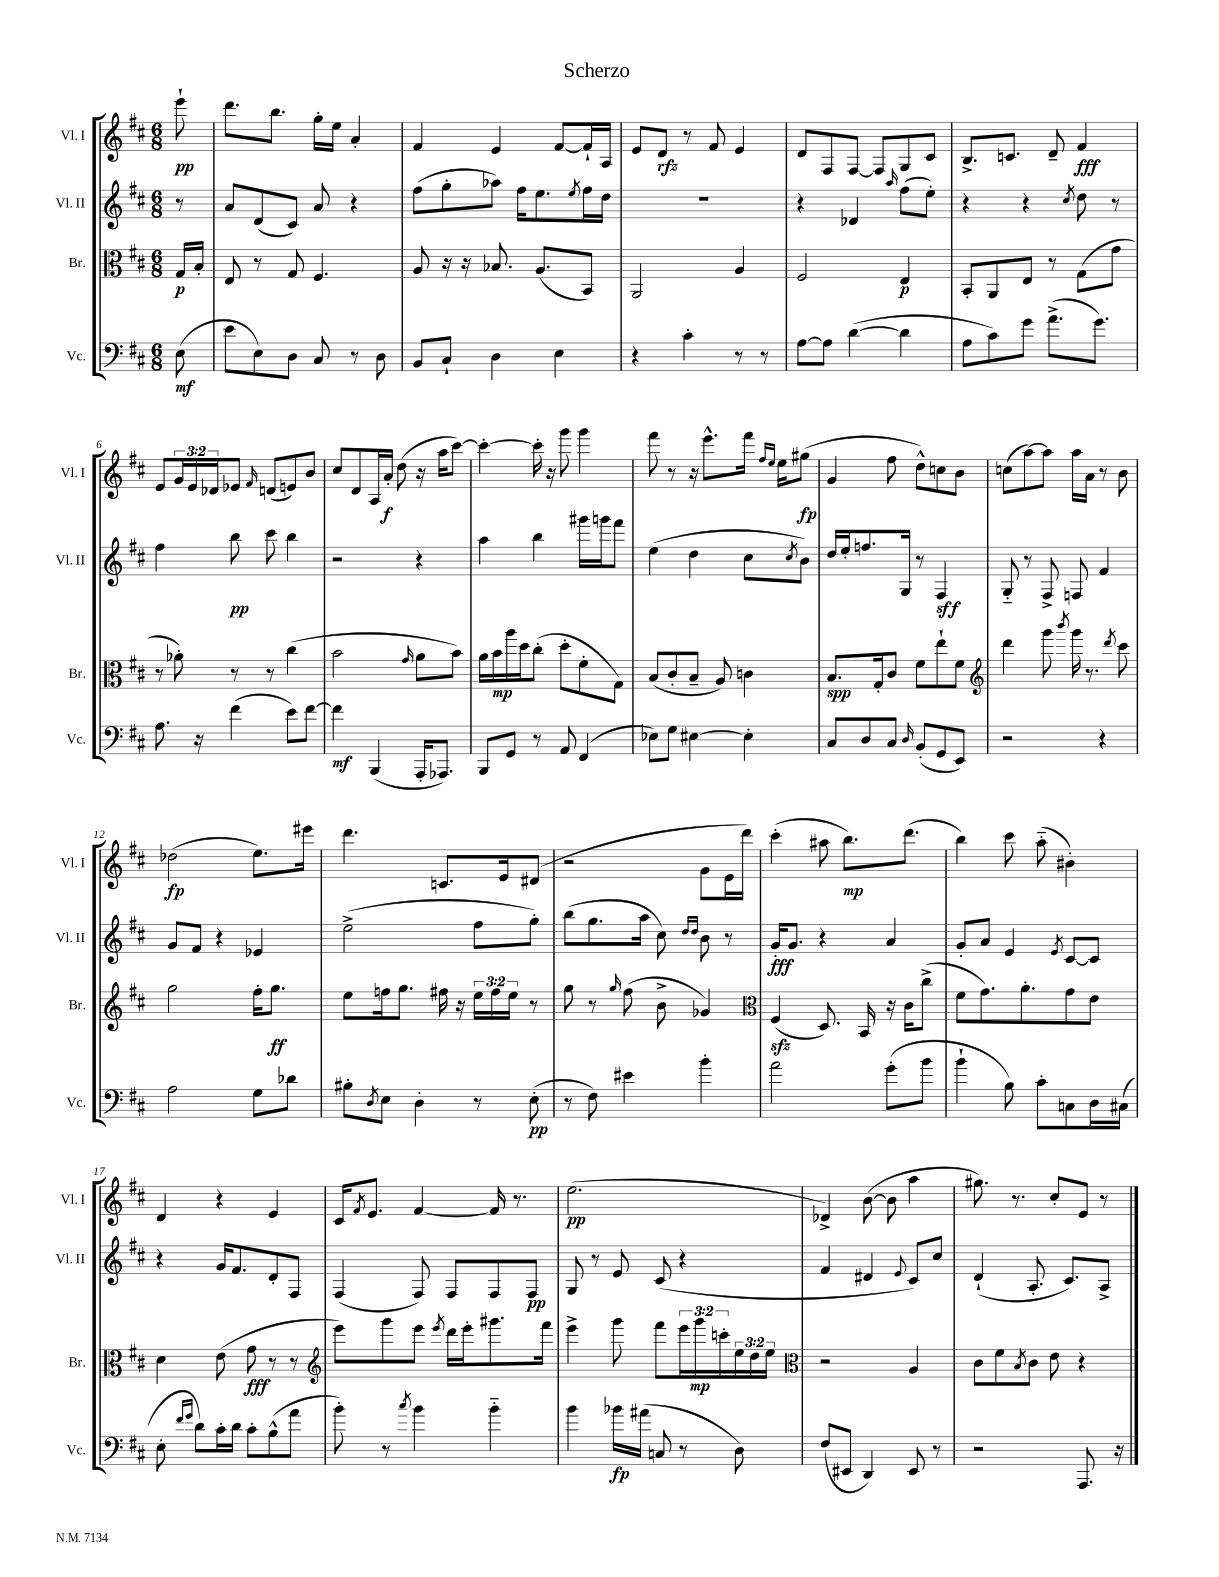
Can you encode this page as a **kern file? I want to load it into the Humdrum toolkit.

**kern	**dynam	**kern	**dynam	**kern	**dynam	**kern	**dynam
*part4	*part4	*part3	*part3	*part2	*part2	*part1	*part1
*staff4	*staff4	*staff3	*staff3	*staff2	*staff2	*staff1	*staff1
*I"Vc.	*	*I"Br.	*	*I"Vl. II	*	*I"Vl. I	*
*I'Vc.	*	*I'Br.	*	*I'Vl. II	*	*I'Vl. I	*
*clefF4	*	*clefC3	*	*clefG2	*	*clefG2	*
*k[f#c#]	*	*k[f#c#]	*	*k[f#c#]	*	*k[f#c#]	*
*M6/8	*	*M6/8	*	*M6/8	*	*M6/8	*
=	=	=	=	=	=	=	=
(8E\	mf	16G/LL	p	8r	.	8eee`\	pp
.	.	16B'/JJ	.	.	.	.	.
=1	=1	=1	=1	=1	=1	=1	=1
8e\L	.	8E/	.	8a/L	.	8.ddd\L	.
8E\)	.	8r	.	(8d/	.	.	.
.	.	.	.	.	.	8.bb\J	.
8D\J	.	8G/	.	8c#/J)	.	.	.
8C#/	.	4.F#/	.	8a/	.	16gg'\LL	.
.	.	.	.	.	.	16ee\JJ	.
8r	.	.	.	4r	.	4a'/	.
8D\	.	.	.	.	.	.	.
=2	=2	=2	=2	=2	=2	=2	=2
8BB/L	.	8A/	.	(8ff#\L	.	4f#/	.
8C#`/J	.	16r	.	8gg'\	.	.	.
.	.	16r	.	.	.	.	.
4D\	.	8.B-X/	.	8aa-X\J)	.	4e/	.
.	.	.	.	16ff#\KL	.	.	.
.	.	(8.A/L	.	8.ee\	.	.	.
4E\	.	.	.	.	.	[8f#/L	.
.	.	.	.	8qee/	.	.	.
.	.	8BB/J)	.	16ff#\L	.	16f#`/L]	.
.	.	.	.	16dd\JJ	.	16A/JJ	.
=3	=3	=3	=3	=3	=3	=3	=3
4r	.	2AA/	.	2.r	.	8e/L	.
.	.	.	.	.	.	8d/J	rfz
4c#'\	.	.	.	.	.	8r	.
.	.	.	.	.	.	8f#/	.
8r	.	4A/	.	.	.	4e/	.
8r	.	.	.	.	.	.	.
=4	=4	=4	=4	=4	=4	=4	=4
[8A\L	.	2F#/	.	4r	.	8d/L	.
8A\J]	.	.	.	.	.	8F#/	.
([4d\	.	.	.	4d-X/	.	[8F#/J	.
.	.	.	.	.	.	8F#/L]	.
.	.	.	.	16qqaa/	.	.	.
4d\]	.	4E/	p	(8ff#\L	.	8G/	.
.	.	.	.	8ee'\J)	.	8c#/J	.
=5	=5	=5	=5	=5	=5	=5	=5
8A\L	.	8BB'/L	.	4r	.	8.B^/L	.
8c#\)	.	8AA/	.	.	.	.	.
.	.	.	.	.	.	8.cn/J	.
8g\J	.	8E/J	.	4r	.	.	.
(8.a^\L	.	8r	.	.	.	8d~/	.
.	.	.	.	8qcc#/	.	.	.
.	.	(8G\L	.	8dd\	.	4f#/	fff
8.g\J)	.	.	.	.	.	.	.
.	.	8g\J	.	8r	.	.	.
!!LO:LB:g=z
=6	=6	=6	=6	=6	=6	=6	=6
8.A\	.	8r	.	4ff#\	.	8e/L	.
.	.	8a-X'\)	.	.	.	24g/L	.
.	.	.	.	.	.	24e/	.
16r	.	.	.	.	.	.	.
.	.	.	.	.	.	24d-X/J	.
(4f#\	.	8r	.	8bb\	pp	8e-X/J	.
.	.	.	.	.	.	16qqf#/	.
.	.	8r	.	8ccc#\	.	(8dn/L	.
8e\L)	.	(4cc#\	.	4bb\	.	8en/)	.
[8f#\J	.	.	.	.	.	8b/J	.
=7	=7	=7	=7	=7	=7	=7	=7
4f#\]	mf	2b\	.	2r	.	8cc#/L	.
.	.	.	.	.	.	8d/	.
(4BBB/	.	.	.	.	.	16A/L	.
.	.	.	.	.	.	16a'/JJ	f
.	.	.	.	.	.	(8dd\	.
.	.	16qqg/	.	.	.	.	.
16AAA'/KL	.	8a\L	.	4r	.	16r	.
8.AAA-X/J)	.	.	.	.	.	16aa\KL	.
.	.	8b\J)	.	.	.	[8ccc#\J)	.
=8	=8	=8	=8	=8	=8	=8	=8
8BBB/L	.	16a\LL	.	4aa\	.	4ccc#'\_	.
.	.	16b\	mp	.	.	.	.
8GG/J	.	16aa\	.	.	.	.	.
.	.	16dd\J	.	.	.	.	.
8r	.	(8cc#'\J	.	4bb\	.	16ccc#'\]	.
.	.	.	.	.	.	16r	.
8AA/	.	8dd'\L	.	.	.	8ggg\	.
(4FF#/	.	8f#'\	.	16ggg#X\LL	.	4ggg\	.
.	.	.	.	16gggn\J	.	.	.
.	.	8G\J)	.	8fff#\J	.	.	.
=9	=9	=9	=9	=9	=9	=9	=9
8E-X\L)	.	(8B/L	.	(4ee\	.	8fff#\	.
8G\J	.	8c#'/	.	.	.	8r	.
[4E#X\	.	8B~/J	.	4dd\	.	16r	.
.	.	.	.	.	.	8.eee^^\L	.
.	.	8A/)	.	.	.	.	.
4E#'\]	.	4cn\	.	8cc#\L	.	16fff#\Jk	.
.	.	.	.	.	.	16qqff#/LL	.
.	.	.	.	.	.	16qqee/JJ	.
.	.	.	.	.	.	16ee\KL	.
.	.	.	.	8qcc#/	.	.	.
.	.	.	.	8b\J)	.	(8gg#X\J	fp
=10	=10	=10	=10	=10	=10	=10	=10
8C#/L	.	8.B/L	spp	16dd/LL	.	4g/	.
.	.	.	.	16ee'/J	.	.	.
8D/	.	.	.	8.ffn/	.	.	.
.	.	16G'/k	.	.	.	.	.
8C#/J	.	8c#/J	.	.	.	8ff#\	.
.	.	.	.	16G/Jk	.	.	.
16qqD/	.	.	.	.	.	.	.
(8BB'/L	.	8f#\L	.	8r	.	8dd^^\L)	.
8GG/	.	8ee`\	.	4F#/	sff	8ccn\	.
8EE/J)	.	8f#\J	.	.	.	8b\J	.
=11	=11	=11	=11	=11	=11	=11	=11
*	*	*clefG2	*	*	*	*	*
2r	.	4ddd\	.	8G/	.	(8ccn\L	.
.	.	.	.	8r	.	[8aa\)	.
.	.	8ggg\	.	8F#^/	.	8aa\J]	.
.	.	8qbbb/	.	.	.	.	.
.	.	16ggg\	.	8Fn/	.	16aa\LL	.
.	.	8.r	.	.	.	16a\JJ	.
4r	.	.	.	4f#/	.	8r	.
.	.	8qddd/	.	.	.	.	.
.	.	8ccc#\	.	.	.	8b\	.
!!LO:LB:g=z
=12	=12	=12	=12	=12	=12	=12	=12
2A\	.	2gg\	.	8g/L	.	(2dd-X\	fp
.	.	.	.	8f#/J	.	.	.
.	.	.	.	4r	.	.	.
8G\L	.	16ff#'\KL	.	4e-X/	.	8.ee\L)	.
.	.	8.gg\J	ff	.	.	.	.
8d-X\J	.	.	.	.	.	.	.
.	.	.	.	.	.	16eee#X\Jk	.
=13	=13	=13	=13	=13	=13	=13	=13
8B#X'\L	.	8ee\L	.	(2ee^\	.	4.ddd\	.
8qD/	.	.	.	.	.	.	.
8E\J	.	16ffn\k	.	.	.	.	.
.	.	8.gg\J	.	.	.	.	.
4D'\	.	.	.	.	.	.	.
.	.	16ff#X\	.	.	.	8.cn/L	.
.	.	16r	.	.	.	.	.
8r	.	24ee\LL	.	8ff#\L	.	.	.
.	.	24ff#\	.	.	.	.	.
.	.	.	.	.	.	16e/k	.
.	.	24ee\JJ	.	.	.	.	.
(8E'\	pp	8r	.	8gg'\J)	.	(8d#X/J	.
=14	=14	=14	=14	=14	=14	=14	=14
8r	.	8gg\	.	(8bb\L	.	2r	.
8F#\)	.	8r	.	8.gg\	.	.	.
.	.	16qqgg/	.	.	.	.	.
4e#X\	.	(8ff#\	.	.	.	.	.
.	.	.	.	16aa\Jk	.	.	.
.	.	8b^\	.	8cc#\)	.	.	.
.	.	.	.	16qqdd/LL	.	.	.
.	.	.	.	16qqdd/JJ	.	.	.
4b'\	.	4g-X/)	.	8b\	.	8g\L	.
.	.	.	.	8r	.	16e\L	.
.	.	.	.	.	.	16ddd\JJ)	.
=15	=15	=15	=15	=15	=15	=15	=15
*	*	*clefC3	*	*	*	*	*
2a\	.	(4F#zz/	.	16g'/KL	fff	(4ccc#'\	.
.	.	.	.	8.g/J	.	.	.
.	.	8.D/)	.	4r	.	8aa#X\	.
.	.	.	.	.	.	8.bb\L)	mp
.	.	16BB/	.	.	.	.	.
(8g'\L	.	16r	.	4a/	.	.	.
.	.	16c#\KL	.	.	.	(8.ddd\J	.
8b\J	.	(8cc#^\J	.	.	.	.	.
=16	=16	=16	=16	=16	=16	=16	=16
4b`\	.	8f#\L	.	8g'/L	.	4bb\)	.
.	.	8.g\)	.	8a/J	.	.	.
8B\)	.	.	.	4e/	.	8ccc#\	.
.	.	8.a'\	.	.	.	.	.
8c#'\L	.	.	.	.	.	(8aa\	.
.	.	.	.	8qe/	.	.	.
8Cn\	.	8g\	.	[8c#/L	.	4b#X'\)	.
16D\L	.	8e\J	.	8c#/J]	.	.	.
(16C#X\JJ	.	.	.	.	.	.	.
!!LO:LB:g=z
=17	=17	=17	=17	=17	=17	=17	=17
8E'\	.	4d\	.	4r	.	4d/	.
16qqf#/LL	.	.	.	.	.	.	.
16qqg/JJ	.	.	.	.	.	.	.
8d\L)	.	.	.	.	.	.	.
16c#'\L	.	(8e\	.	16g/KL	.	4r	.
16d\JJ	.	.	.	8.f#/	.	.	.
8c#'\L	.	8g\	fff	.	.	.	.
(8B^^\	.	8r	.	8d'/	.	4e/	.
8a\J	.	8r	.	8F#/J	.	.	.
=18	=18	=18	=18	=18	=18	=18	=18
*	*	*clefG2	*	*	*	*	*
8b'\)	.	8eee\L)	.	(4F#/	.	16c#/KL	.
.	.	.	.	.	.	8qf#/	.
.	.	.	.	.	.	8.e/J	.
8r	.	8ggg\	.	.	.	.	.
8qcc#/	.	.	.	.	.	.	.
4b\	.	8eee\J	.	8F#/)	.	[4f#/	.
.	.	8qeee/	.	.	.	.	.
.	.	16ddd\LL	.	8F#/L	.	.	.
.	.	16eee'\J	.	.	.	.	.
4b\	.	8.ggg#X\	.	8F#/	.	16f#/]	.
.	.	.	.	.	.	8.r	.
.	.	.	.	8F#/J	pp	.	.
.	.	16fff#\Jk	.	.	.	.	.
=19	=19	=19	=19	=19	=19	=19	=19
4b\	.	4eee^\	.	8G/	.	(2.ee\	pp
.	.	.	.	8r	.	.	.
16b-X\LL	fp	8ggg\	.	8e/	.	.	.
(16a#X\JJ	.	.	.	.	.	.	.
8Cn/	.	8fff#\L	.	(8c#/	.	.	.
8r	.	24eee\L	.	4r	.	.	.
.	.	24ggg\	mp	.	.	.	.
.	.	24cccn'\	.	.	.	.	.
8D\)	.	24ee\	.	.	.	.	.
.	.	24dd\	.	.	.	.	.
.	.	24ee\JJ	.	.	.	.	.
=20	=20	=20	=20	=20	=20	=20	=20
*	*	*clefC3	*	*	*	*	*
(8F#/L	.	2r	.	4f#/	.	4d-X^/)	.
8EE#X/J	.	.	.	.	.	.	.
4DD/)	.	.	.	4d#X/	.	([8b\	.
.	.	.	.	.	.	8b\]	.
.	.	.	.	8qqe/	.	.	.
8EE#/	.	4A/	.	8c#/L)	.	4aa\	.
8r	.	.	.	8cc#/J	.	.	.
=21	=21	=21	=21	=21	=21	=21	=21
2r	.	8c#\L	.	(4d`/	.	8.gg#X\)	.
.	.	8f#\	.	.	.	.	.
.	.	.	.	.	.	8.r	.
.	.	8qB/	.	.	.	.	.
.	.	8c#\J	.	8.A'/	.	.	.
.	.	8e\	.	.	.	8cc#'/L	.
.	.	.	.	8.c#/L)	.	.	.
8.AAA/	.	4r	.	.	.	8e/J	.
.	.	.	.	8A^/J	.	8r	.
16r	.	.	.	.	.	.	.
==	==	==	==	==	==	==	==
*-	*-	*-	*-	*-	*-	*-	*-
